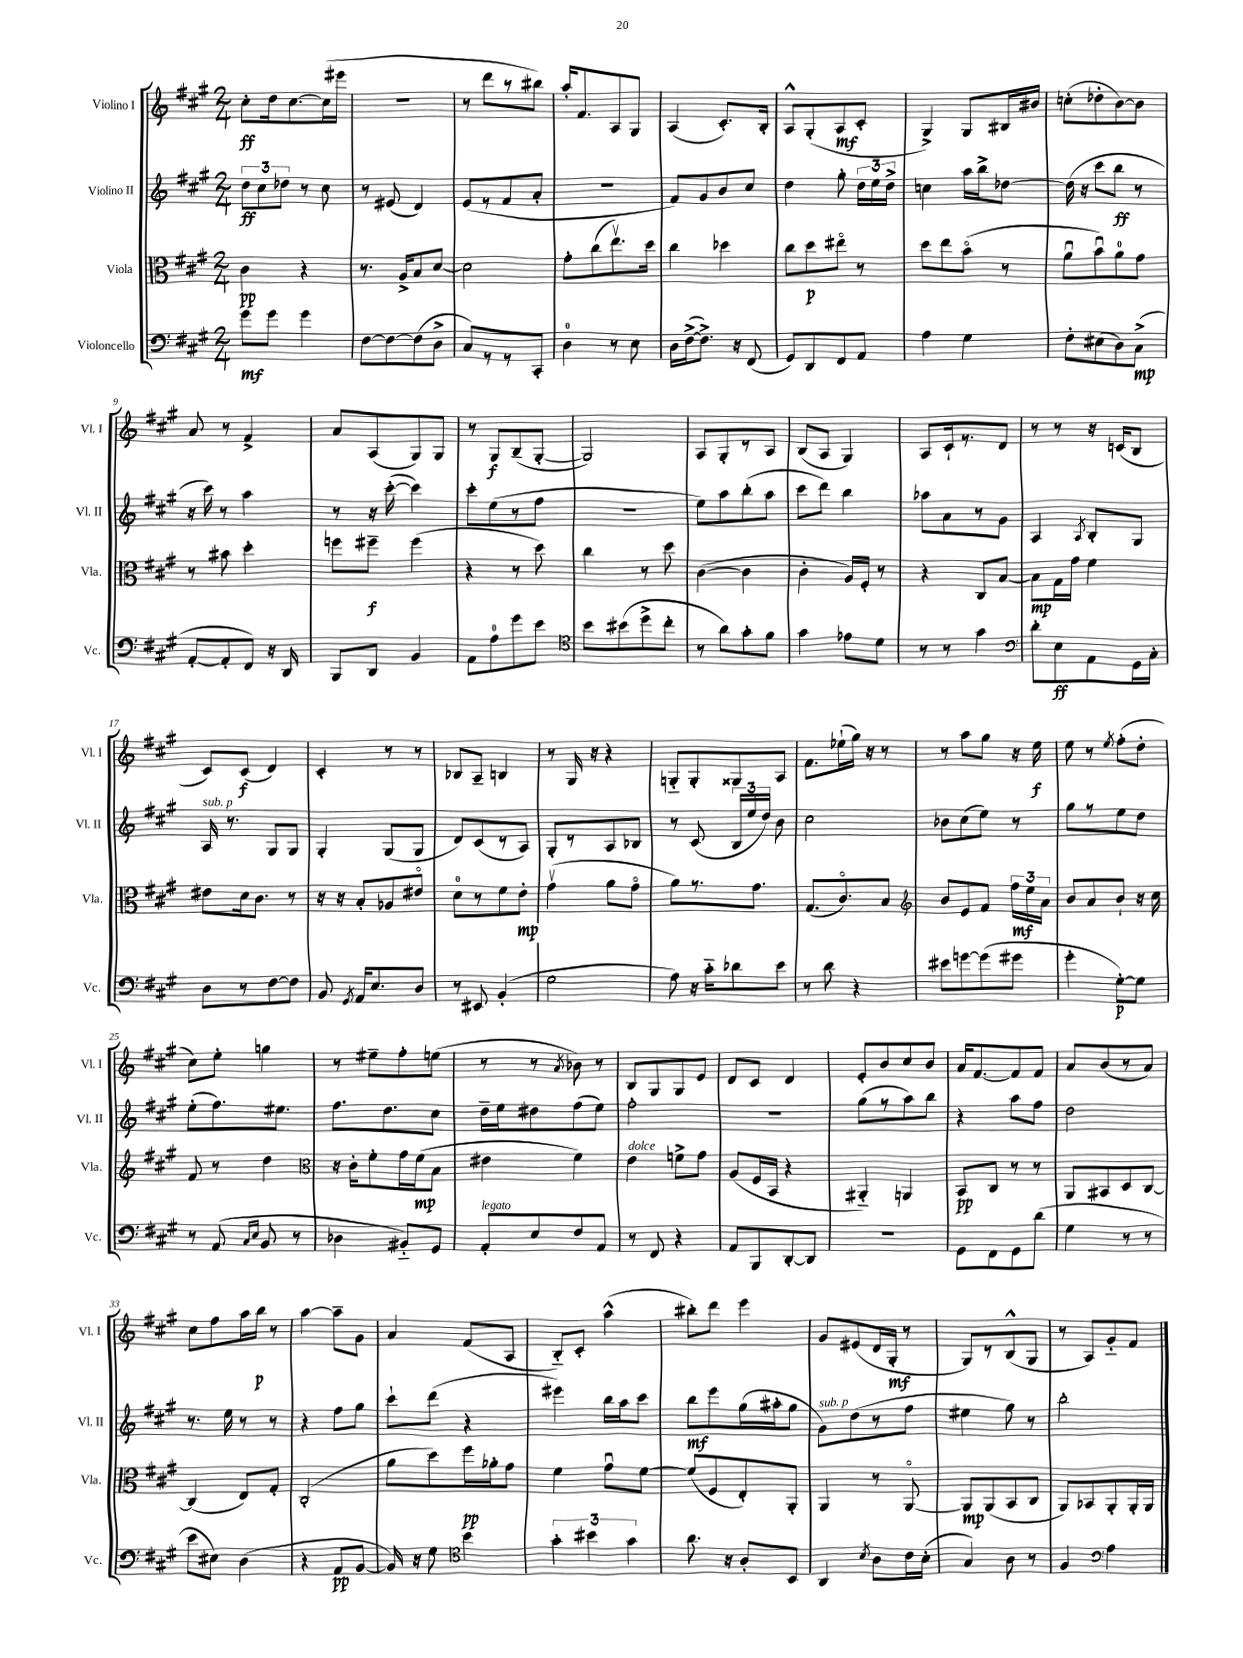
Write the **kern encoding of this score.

**kern	**dynam	**kern	**dynam	**kern	**dynam	**kern	**dynam
*part4	*part4	*part3	*part3	*part2	*part2	*part1	*part1
*staff4	*staff4	*staff3	*staff3	*staff2	*staff2	*staff1	*staff1
*I"Violoncello	*	*I"Viola	*	*I"Violino II	*	*I"Violino I	*
*I'Vc.	*	*I'Vla.	*	*I'Vl. II	*	*I'Vl. I	*
*clefF4	*	*clefC3	*	*clefG2	*	*clefG2	*
*k[f#c#g#]	*	*k[f#c#g#]	*	*k[f#c#g#]	*	*k[f#c#g#]	*
*M2/4	*	*M2/4	*	*M2/4	*	*M2/4	*
=1	=1	=1	=1	=1	=1	=1	=1
8g#\L	mf	4c#\	pp	12dd\L	ff	8cc#'\L	ff
.	.	.	.	12cc#\	.	.	.
8g#\J	.	.	.	.	.	16dd\k	.
.	.	.	.	12dd-X\J	.	.	.
.	.	.	.	.	.	[8.cc#\	.
4g#\	.	4r	.	8r	.	.	.
.	.	.	.	8cc#\	.	(16cc#\L]	.
.	.	.	.	.	.	16eee#X\JJ	.
=2	=2	=2	=2	=2	=2	=2	=2
[8F#\L	.	8.r	.	8r	.	2r	.
8F#\_	.	.	.	(8e#X/	.	.	.
.	.	16A^/KL	.	.	.	.	.
(8F#\]	.	8B/	.	4d/)	.	.	.
8D^\J	.	[8d/J	.	.	.	.	.
=3	=3	=3	=3	=3	=3	=3	=3
8C#/L)	.	2d\]	.	(8e/L	.	8r	.
8r	.	.	.	8r	.	8ddd\L	.
8r	.	.	.	8f#/	.	8r	.
8CC#'/J	.	.	.	8a'/J	.	8bb#X\J)	.
=4	=4	=4	=4	=4	=4	=4	=4
4D\	.	8g#'\L	.	2r	.	16aa'/KL	.
.	.	.	.	.	.	8.f#/	.
.	.	(8cc#\	.	.	.	.	.
8r	.	8.eev\)	.	.	.	8A/	.
8E\	.	.	.	.	.	8G#/J	.
.	.	16dd\Jk	.	.	.	.	.
=5	=5	=5	=5	=5	=5	=5	=5
16D\LL	.	4cc#\	.	8f#/L)	.	(4A/	.
([16F#^\J	.	.	.	.	.	.	.
8.F#^\J])	.	.	.	8g#/	.	.	.
.	.	4dd-X\	.	8b/	.	8.c#'/L)	.
16r	.	.	.	.	.	.	.
(8FF#/	.	.	.	8cc#/J	.	.	.
.	.	.	.	.	.	16B'/Jk	.
=6	=6	=6	=6	=6	=6	=6	=6
8GG#/L)	.	8cc#\L	.	4dd\	.	8A^^/L	.
8DD/	.	8dd\	p	.	.	(8G#'/	.
8FF#/	.	8ee#X\J	.	8gg#'\	.	8A/	mf
8AA/J	.	8r	.	24dd\LL	.	8c#'/J	.
.	.	.	.	24ee\	.	.	.
.	.	.	.	24dd^\JJ	.	.	.
=7	=7	=7	=7	=7	=7	=7	=7
4A\	.	8dd\L	.	4ccn\	.	4G#^/)	.
.	.	8ee\	.	.	.	.	.
4G#\	.	(8b\J	.	16aa\LL	.	8G#/L	.
.	.	.	.	16bb^\J	.	.	.
.	.	8r	.	[8dd-X\J	.	16B#X/L	.
.	.	.	.	.	.	16b#X/JJ	.
=8	=8	=8	=8	=8	=8	=8	=8
8F#'\L	.	8au\L	.	(16dd-\]	.	(8ccn'\L	.
.	.	.	.	16r	.	.	.
(8E#X\	.	8bu\)	.	8ccc#\L	.	8dd-X'\	.
8D\)	.	8a\	.	8bb\J	ff	[8b\)	.
(8C#^\J	mp	8g#\J	.	8r	.	8b\J]	.
!!LO:LB:g=z
=9	=9	=9	=9	=9	=9	=9	=9
[8AA'/L	.	8r	.	16r	.	8a/	.
.	.	.	.	16ccc#\)	.	.	.
8AA'/]	.	8b#X\	.	8r	.	8r	.
8FF#/J)	.	4dd'\	.	4aa\	.	4f#^/	.
16r	.	.	.	.	.	.	.
16DD/	.	.	.	.	.	.	.
=10	=10	=10	=10	=10	=10	=10	=10
8BBB/L	.	8ffn\L	.	8r	.	8a/L	.
8DD/J	.	8ff#X~\J	f	16r	.	(8A/	.
.	.	.	.	([16ccc#'\	.	.	.
4BB/	.	(4ff#\	.	4ccc#\])	.	8G#/)	.
.	.	.	.	.	.	8G#/J	.
=11	=11	=11	=11	=11	=11	=11	=11
8AA\L	.	4r	.	8ccc#'\L	.	8r	.
8A\	.	.	.	(8ee\	.	8G#/L	f
8g#\	.	8r	.	8r	.	(8B~/	.
8e\J	.	8dd\)	.	8ff#\J	.	[8G#'/J	.
=12	=12	=12	=12	=12	=12	=12	=12
*clefC4	*	*	*	*	*	*	*
8b\L	.	4cc#\	.	2r	.	2G#/])	.
(8b#X\	.	.	.	.	.	.	.
8dd^\	.	8r	.	.	.	.	.
8cc#'\J	.	8dd\	.	.	.	.	.
=13	=13	=13	=13	=13	=13	=13	=13
8r	.	([4c#\	.	8ee\L)	.	8A/L	.
8a\L)	.	.	.	8aa\	.	8G#'/	.
8g#'\	.	4c#\]	.	(8bb'\	.	8r	.
8f#\J	.	.	.	8aa\J	.	8A/J	.
=14	=14	=14	=14	=14	=14	=14	=14
4g#\	.	4c#'\	.	8ccc#\L	.	(8B/L	.
.	.	.	.	8ddd\J)	.	8A/J	.
8e-X\L	.	16A/LL)	.	4bb\	.	4G#/)	.
.	.	16F#'/JJ	.	.	.	.	.
8d\J	.	8r	.	.	.	.	.
=15	=15	=15	=15	=15	=15	=15	=15
8r	.	4r	.	8aa-X\L	.	8A/L	.
8r	.	.	.	8a\	.	16c#`/k	.
.	.	.	.	.	.	8.r	.
4g#\	.	8C#/L	.	8r	.	.	.
.	.	[8B/J	.	8g#\J	.	8d/J	.
=16	=16	=16	=16	=16	=16	=16	=16
*clefF4	*	*	*	*	*	*	*
8d'\L	.	8B\L]	mp	4A/	.	8r	.
8E\	ff	16G#\L	.	.	.	8r	.
.	.	16g#\JJ	.	.	.	.	.
.	.	.	.	8qA/	.	.	.
8AA\	.	4f#\	.	8B'/L	.	16r	.
.	.	.	.	.	.	(16cn/KL	.
16GG#\L	.	.	.	8G#/J	.	8B/J	.
16C#'\JJ	.	.	.	.	.	.	.
!!LO:LB:g=z
=17	=17	=17	=17	=17	=17	=17	=17
!	!	!	!	!LO:TX:a:i:t=sub. p	!	!	!
8D\L	.	8e#X\L	.	16A/	.	8c#/L)	.
.	.	.	.	8.r	.	.	.
8r	.	16d\k	.	.	.	(8c#/J	f
.	.	8.c#\J	.	.	.	.	.
[8F#\	.	.	.	8G#/L	.	4d/)	.
8F#\J]	.	8r	.	8G#/J	.	.	.
=18	=18	=18	=18	=18	=18	=18	=18
8BB/	.	16r	.	4G#'/	.	4c#'/	.
.	.	16r	.	.	.	.	.
8qGG#/	.	.	.	.	.	.	.
16AA/KL	.	8B'/L	.	.	.	.	.
8.E/	.	.	.	.	.	.	.
.	.	8A-X/	.	(8G#/L	.	8r	.
8D/J	.	8e#X/J	.	8G#/J	.	8r	.
=19	=19	=19	=19	=19	=19	=19	=19
8r	.	8d\L	.	8d/L)	.	8B-X/L	.
8EE#X/	.	8r	.	(8c#/	.	8A~/J	.
(4BB'/	.	8f#\	.	8r	.	4Bn/	.
.	.	8e'\J	mp	8A/J)	.	.	.
=20	=20	=20	=20	=20	=20	=20	=20
2G#\	.	(4g#v\	.	8G#'/L	.	8r	.
.	.	.	.	8r	.	16G#/	.
.	.	.	.	.	.	16r	.
.	.	8a\L	.	8A/	.	4r	.
.	.	8g#\J	.	8B-X/J	.	.	.
=21	=21	=21	=21	=21	=21	=21	=21
8A\)	.	8a\L)	.	8r	.	8Gn/L	.
16r	.	8.r	.	(8c#/	.	8G'/	.
16c#\KL	.	.	.	.	.	.	.
8d-X\	.	.	.	24B/LL	.	8G##X/	.
.	.	.	.	24ee/	.	.	.
.	.	8.g#\J	.	.	.	.	.
.	.	.	.	24dd/JJ)	.	.	.
8e\J	.	.	.	8b\	.	8A/J	.
=22	=22	=22	=22	=22	=22	=22	=22
8r	.	(8.G#/L	.	2cc#\	.	8.f#\L	.
8d\	.	.	.	.	.	.	.
.	.	8.c#/)	.	.	.	(16ee-X`\L	.
4r	.	.	.	.	.	16gg#\JJ)	.
.	.	.	.	.	.	16r	.
.	.	8B/J	.	.	.	8r	.
=23	=23	=23	=23	=23	=23	=23	=23
*	*	*clefG2	*	*	*	*	*
8e#X\L	.	8b/L	.	8b-X\L	.	8r	.
[8gn\	.	8e/	.	(8cc#\	.	8aa\L	.
(8g\]	.	8f#/J	.	8ee\J)	.	8gg#\J	.
8g#X\J	.	24ff#\LL	mf	8r	.	16r	.
.	.	24ee\	.	.	.	.	.
.	.	.	.	.	.	16ee\	f
.	.	24a\JJ	.	.	.	.	.
=24	=24	=24	=24	=24	=24	=24	=24
4g#'\	.	8b/L	.	8gg#\L	.	8ee\	.
.	.	8a/	.	8r	.	8r	.
.	.	.	.	.	.	8qee/	.
[8G#'\L)	p	8b`/J	.	8ee\	.	(8ff#'\L	.
8G#\J]	.	16r	.	8dd\J	.	8dd'\J	.
.	.	16cc#\	.	.	.	.	.
!!LO:LB:g=z
=25	=25	=25	=25	=25	=25	=25	=25
8r	.	8f#/	.	(8ee'\L	.	8cc#\L)	.
(8AA/	.	8r	.	8.ff#\)	.	8ee'\J	.
16qqC#/LL	.	.	.	.	.	.	.
16qqE/JJ	.	.	.	.	.	.	.
8BB/	.	4dd\	.	.	.	4ggn\	.
.	.	.	.	8.ee#X\J	.	.	.
8r	.	.	.	.	.	.	.
=26	=26	=26	=26	=26	=26	=26	=26
*	*	*clefC3	*	*	*	*	*
4D-X\	.	16r	.	8.ff#\L	.	8r	.
.	.	16c#'\KL	.	.	.	.	.
.	.	8f#'\	.	.	.	8ee#X~\L	.
.	.	.	.	8.dd\	.	.	.
8BB#X/L)	.	16g#\L	.	.	.	8ff#'\	.
.	.	(16f#\J	mp	.	.	.	.
8GG#/J	.	8B\J	.	8cc#\J	.	(8een\J	.
=27	=27	=27	=27	=27	=27	=27	=27
!LO:TX:a:i:t=legato	!	!	!	!	!	!	!
8AA'/L	.	4e#X\	.	16dd~\LL	.	8r	.
.	.	.	.	16ee\J	.	.	.
8E/	.	.	.	8dd#X\	.	8r	.
.	.	.	.	.	.	8qa/	.
8F#/	.	4f#\)	.	(8ff#\	.	8b-X\)	.
8AA/J	.	.	.	8ee\J)	.	8r	.
=28	=28	=28	=28	=28	=28	=28	=28
!	!	!LO:TX:a:i:t=dolce	!	!	!	!	!
8r	.	4e\	.	2ff#'\	.	8B/L	.
8FF#/	.	.	.	.	.	8G#/	.
4r	.	8fn^\L	.	.	.	8G#/	.
.	.	8g#\J	.	.	.	8e/J	.
=29	=29	=29	=29	=29	=29	=29	=29
8AA/L	.	(8A/L	.	2r	.	8d/L	.
8BBB/	.	16F#/L	.	.	.	8c#/J	.
.	.	16BB/JJ	.	.	.	.	.
[8DD'/	.	4r	.	.	.	4d/	.
8DD/J]	.	.	.	.	.	.	.
=30	=30	=30	=30	=30	=30	=30	=30
2r	.	4AA#X/)	.	(8gg#\L	.	8e'/L	.
.	.	.	.	8r	.	8b/	.
.	.	4AAn/	.	8aa\)	.	8cc#/	.
.	.	.	.	8bb\J	.	8b/J	.
=31	=31	=31	=31	=31	=31	=31	=31
8GG#\L	.	8BB/L	pp	4r	.	16a/KL	.
.	.	.	.	.	.	[8.f#/	.
8FF#\	.	8C#/J	.	.	.	.	.
8GG#\	.	8r	.	8aa\L	.	8f#/]	.
(8d\J	.	8r	.	8ff#\J	.	8f#/J	.
=32	=32	=32	=32	=32	=32	=32	=32
4G#\	.	8AA/L	.	2dd\	.	8a/L	.
.	.	8BB#X/	.	.	.	(8b/	.
8r	.	8D/	.	.	.	8r	.
8r	.	[8C#/J	.	.	.	8a/J)	.
!!LO:LB:g=z
=33	=33	=33	=33	=33	=33	=33	=33
8e\L	.	(4C#/]	.	8.r	.	8cc#\L	.
8E#X\J)	.	.	.	.	.	8ff#\	.
.	.	.	.	16ee\	.	.	.
(4D\	.	8E/L)	.	8r	.	16aa\L	.
.	.	.	.	.	.	16bb\JJ	p
.	.	8G#'/J	.	8r	.	8r	.
=34	=34	=34	=34	=34	=34	=34	=34
4r	.	(2C#'/	.	4r	.	[4aa\	.
8AA/L	pp	.	.	8ff#\L	.	8aa~\L]	.
[8BB/J	.	.	.	8gg#\J	.	8g#\J	.
=35	=35	=35	=35	=35	=35	=35	=35
16BB/])	.	8a\L	.	8ccc#`\L	.	4a/	.
16r	.	.	.	.	.	.	.
8G#\	.	8dd\)	.	(8ddd\J	.	.	.
*clefC4	*	*	*	*	*	*	*
4b\	.	16ff#\L	pp	4r	.	(8f#/L	.
.	.	16a-X'\J	.	.	.	.	.
.	.	8g#\J	.	.	.	8A/J	.
=36	=36	=36	=36	=36	=36	=36	=36
6g#'\	.	4f#\	.	4eee#X\)	.	8B/L)	.
.	.	.	.	.	.	8c#'/J	.
6b#X\	.	.	.	.	.	.	.
.	.	8g#u\L	.	16bb\LL	.	(4aa^^\	.
.	.	.	.	16aa\J	.	.	.
6g#\	.	.	.	.	.	.	.
.	.	[8f#\J	.	8ccc#\J	.	.	.
=37	=37	=37	=37	=37	=37	=37	=37
8.a\	.	(8f#/L]	.	8bb\L	mf	8bb#X'\L)	.
.	.	8F#/	.	8eee\	.	8ddd\J	.
16r	.	.	.	.	.	.	.
8A'/L	.	8E'/)	.	(16gg#\L	.	4eee\	.
.	.	.	.	16aa#X'\J	.	.	.
8BB/J	.	8AA'/J	.	8gg#\J	.	.	.
=38	=38	=38	=38	=38	=38	=38	=38
!	!	!	!	!LO:TX:a:i:t=sub. p	!	!	!
4AA/	.	4AA/	.	8g#\L)	.	8g#/L	.
.	.	.	.	(8dd\	.	(8e#X/	.
8qB/	.	.	.	.	.	.	.
8A\L	.	8r	.	8r	.	16d/L	.
.	.	.	.	.	.	16G#'/JJ	mf
16c#\L	.	[8AA/	.	8ff#\J	.	8r	.
(16B'\JJ	.	.	.	.	.	.	.
=39	=39	=39	=39	=39	=39	=39	=39
4G#/)	.	8AA/L]	mp	4ee#X\	.	8G#/L)	.
.	.	(8AA/	.	.	.	8r	.
8A\	.	8BB/	.	8gg#\)	.	(8B^^/	.
8r	.	8C#/J	.	8r	.	8G#/J	.
=40	=40	=40	=40	=40	=40	=40	=40
4F#/	.	8AA/L)	.	2bb'\	.	8r	.
.	.	8BB-X/	.	.	.	8A/L)	.
*clefF4	*	*	*	*	*	*	*
4A\	.	8AA'/	.	.	.	8g#/	.
.	.	16AA'/L	.	.	.	8f#/J	.
.	.	16AA/JJ	.	.	.	.	.
==	==	==	==	==	==	==	==
*-	*-	*-	*-	*-	*-	*-	*-
